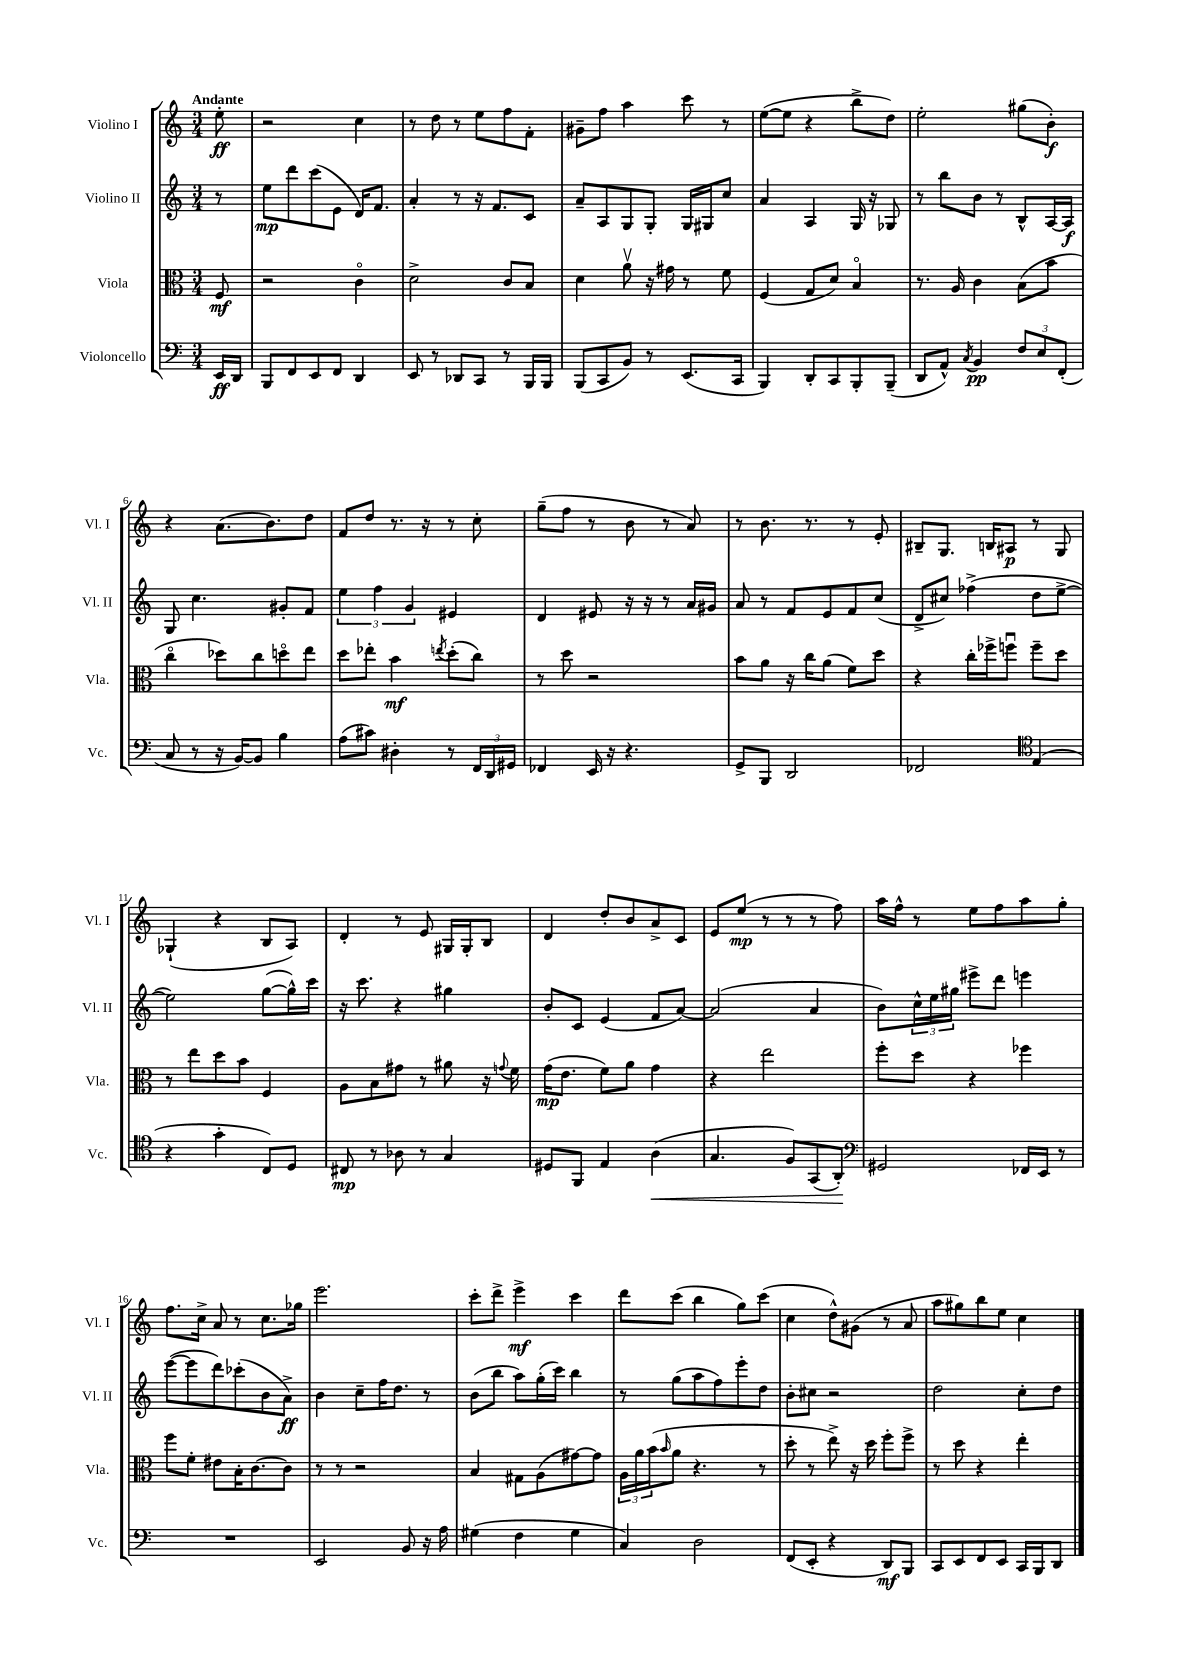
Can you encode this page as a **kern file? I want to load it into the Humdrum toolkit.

**kern	**kern	**kern	**kern
*staff4	*staff3	*staff2	*staff1
*clefF4	*clefC3	*clefG2	*clefG2
*k[]	*k[]	*k[]	*k[]
*M3/4	*M3/4	*M3/4	*M3/4
16EE	8F	8r	8ee'
16DD	.	.	.
=	=	=	=
8BBB	2r	8ee	2r
8FF	.	8ddd	.
8EE	.	(8ccc	.
8FF	.	8e	.
4DD	4co	16d)	4cc
.	.	8.f	.
=	=	=	=
8EE	2d^	4a'	8r
8r	.	.	8dd
8DD-	.	8r	8r
8CC	.	16r	8ee
.	.	8.f	.
8r	8c	.	8ff
16BBB	8B	8c	8f'
16BBB	.	.	.
=	=	=	=
(8BBB	4d	8a~	8g#~
8CC	.	8A	8ff
8BB)	8av	8G	4aa
8r	16r	8G'	.
.	16g#	.	.
(8.EE	8r	16G	8ccc
.	.	16G#	.
.	8f	8cc	8r
16CC	.	.	.
=	=	=	=
4BBB)	(4F	4a	([8ee
.	.	.	8ee]
8DD'	8G	4A	4r
8CC	8d)	.	.
8BBB'	4Bo	16G	8bb^
.	.	16r	.
(8BBB~	.	8G-	8dd)
=	=	=	=
8DD	8.r	8r	2ee'
8AA^^)	.	8bb	.
.	16A	.	.
8qC	.	.	.
4BB	4c	8b	.
.	.	8r	.
12F	(8B	8B^^	(8gg#
12E	.	.	.
.	8b	[16A	8b')
(12FF'	.	.	.
.	.	16A]	.
=	=	=	=
8C	4cco	8G	4r
8r	.	4.cc	.
16r	8dd-)	.	(8.a
[16BB)	.	.	.
8BB]	8cc	.	.
.	.	.	8.b)
4B	8ddo	8g#'	.
.	8ee	8f	8dd
=	=	=	=
(8A	8dd	6ee	8f
8c#)	8ee-'	.	8dd
.	.	6ff	.
4D#'	4b	.	8.r
.	.	6g	.
.	.	.	16r
.	8qee	.	.
8r	(8dd'	4e#	8r
24FF	8cc)	.	8cc'
24DD	.	.	.
24GG#	.	.	.
=	=	=	=
4FF-	8r	4d	(8gg~
.	8dd	.	8ff
16EE	2r	8e#	8r
16r	.	.	.
4.r	.	16r	8b
.	.	16r	.
.	.	8r	8r
.	.	16a	8a)
.	.	16g#	.
=	=	=	=
8GG^	8b	8a	8r
8BBB	8a	8r	8.b
2DD	16r	8f	.
.	16cc	.	8.r
.	(8a	8e	.
.	8f)	8f	8r
.	8dd	(8cc	8e'
=	=	=	=
2FF-	4r	8d^	8B#~
.	.	8cc#)	8.G
.	16cc'	(4ff-^	.
.	16ff-^	.	16B
.	8ffu	.	8A#
*clefC4	*	*	*
(4E	8ff~	8dd	8r
.	8dd	[8ee^	8G
=	=	=	=
4r	8r	2ee])	(4G-`
.	8ee	.	.
4g'	8dd	.	4r
.	8b	.	.
8C)	4F	([8gg	8B
8D	.	16gg^^])	8A)
.	.	16ccc	.
=	=	=	=
8C#	8A	16r	4d'
.	.	8.ccc	.
8r	8B	.	.
8A-	8g#	4r	8r
8r	8r	.	8e
4G	8a#	4gg#	16G#
.	.	.	16G#'
.	16r	.	8B
.	8qqg	.	.
.	16f	.	.
=	=	=	=
8D#	(16g	8b'	4d
.	8.e	.	.
8FF	.	8c	.
4E	8f)	(4e	8dd'
.	8a	.	8b
(4A	4g	8f	8a^
.	.	[8a)	8c
=	=	=	=
4.G	4r	(2a]	8e
.	.	.	(8ee
.	2ee	.	8r
8F)	.	.	8r
(8GG	.	4a	8r
8AA')	.	.	8ff)
=	=	=	=
*clefF4	*	*	*
2GG#	8ff'	8b)	16aa
.	.	.	16ff^^
.	8dd	24cc^^	8r
.	.	24ee	.
.	.	24gg#	.
.	4r	8eee#^	8ee
.	.	8ddd	8ff
16FF-	4ff-	4eee	8aa
16EE	.	.	.
8r	.	.	8gg'
=	=	=	=
2.r	8ff	([8eee	8.ff
.	8f'	8eee]	.
.	.	.	16cc^
.	8e#	8ddd)	8a
.	16B'	(8ccc-'	8r
.	[8.c	.	.
.	.	8b	8.cc
.	8c]	8a^)	.
.	.	.	16gg-
=	=	=	=
2EE	8r	4b	2.eee
.	8r	.	.
.	2r	8cc~	.
.	.	16ff	.
.	.	8.dd	.
8BB	.	.	.
16r	.	8r	.
16A	.	.	.
=	=	=	=
(4G#	4B	(8b	8ccc'
.	.	8bb	8ddd^
4F	8G#	8aa)	4eee^
.	(8A	(16gg'	.
.	.	16ccc)	.
4G#	[8g#)	4bb	4ccc
.	8g#]	.	.
=	=	=	=
4C)	24A	8r	8ddd
.	24a	.	.
.	(24b	.	.
.	16qqb	.	.
.	8a	(8gg	(8ccc
2D	4.r	8aa	4bb
.	.	8ff)	.
.	.	8eee'	8gg)
.	8r	8dd	(8ccc
=	=	=	=
(8FF	8dd'	8b'	4cc
8EE'	8r	8cc#	.
4r	8ee^)	2r	8dd^^)
.	16r	.	(8g#
.	16dd	.	.
8DD)	8ff'	.	8r
8BBB	8ff^	.	8a
=	=	=	=
8CC	8r	2dd	8aa
8EE	8dd	.	8gg#)
8FF	4r	.	8bb
8EE	.	.	8ee
16CC	4ee'	8cc'	4cc
16BBB	.	.	.
8DD	.	8dd	.
==	==	==	==
*-	*-	*-	*-
